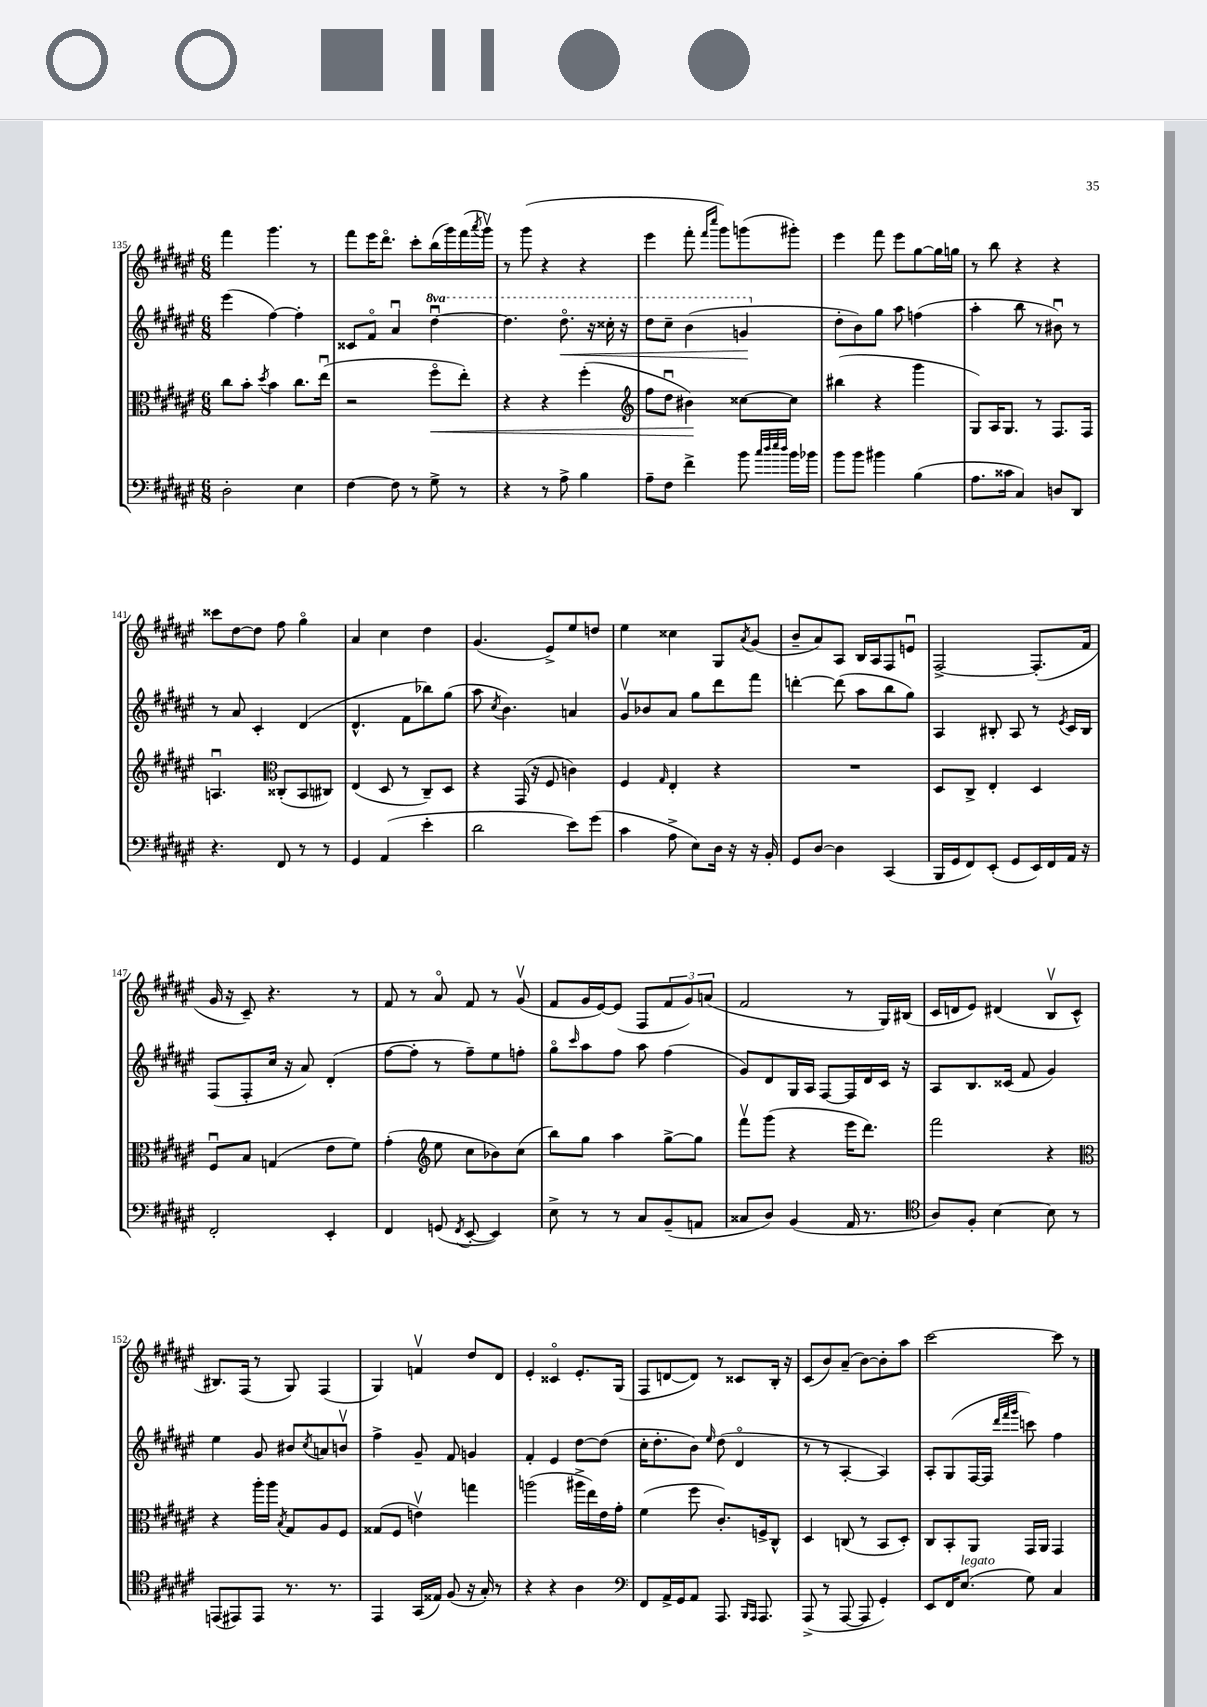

**kern	**kern	**kern	**kern
*staff4	*staff3	*staff2	*staff1
*clefF4	*clefC3	*clefG2	*clefG2
*k[f#c#g#d#a#e#]	*k[f#c#g#d#a#e#]	*k[f#c#g#d#a#e#]	*k[f#c#g#d#a#e#]
*M6/8	*M6/8	*M6/8	*M6/8
2D#'	8cc#	(4eee#	4fff#
.	8b'	.	.
.	8qdd#	.	.
.	4b	[4ff#)	4.ggg#
4E#	8.cc#	4ff#']	.
.	.	.	8r
.	(16ee#u	.	.
=	=	=	=
[4F#	2r	8c##	8fff#
.	.	8f#o	16eee#
.	.	.	8.ddd#o
8F#]	.	4a#u	.
8r	.	.	8ccc#'
8G#^	8ff#o	[4ddd#u	(16bb
.	.	.	16ggg#)
8r	8ee#')	.	(16fff#
.	.	.	8qaaa#
.	.	.	16ggg#v)
=	=	=	=
4r	4r	4.ddd#]	8r
.	.	.	(8ggg#
8r	4r	.	4r
8A#^	.	8.ddd#o	.
4B	(4ff#'	.	4r
.	.	16r	.
.	.	16ccc##'	.
.	.	16r	.
=	=	=	=
*	*clefG2	*	*
8A#~	8ff#	8ddd#	4eee#
8F#	8dd#u	8ccc#~	.
4f#^	4b#)	(4bb	8fff#'
.	.	.	16qqfff#
.	.	.	16qqcccc#
.	.	.	8ggg#)
8b	[8cc##	4gg	(8ggg
32qqcc#	.	.	.
32qqdd#	.	.	.
32qqee#	.	.	.
32qqdd#	.	.	.
16b	8cc##]	.	8ggg#')
16b-	.	.	.
=	=	=	=
8b	(4bb#	8dd#'	4eee#
8b	.	8b)	.
4b#	4r	8gg#	8fff#
.	.	8aa#	8eee#
(4B	4ggg#	(4ff	[8gg#
.	.	.	16gg#]
.	.	.	16gg
=	=	=	=
8.A#	8G#)	4aa#'	8r
.	16A#	.	8bb
16c##	8.G#	.	.
4C#)	.	8bb	4r
.	8r	8r	.
8D	8.F#	8b#u)	4r
8DD#	.	8r	.
.	16F#	.	.
=	=	=	=
4.r	4.Au	8r	8ccc##
.	.	8a#	[8dd#
.	.	4c#'	8dd#]
*	*clefC3	*	*
8FF#	(8C##'	.	8ff#
8r	8BB	(4d#	4gg#o
8r	8C#)	.	.
=	=	=	=
4GG#	(4E#	4.d#^^	4a#
(4AA#	8D#	.	4cc#
.	8r	8f#	.
4e#'	8C#~)	8bb-)	4dd#
.	8D#	(8gg#	.
=	=	=	=
2d#	4r	8aa#	(4.g#
.	.	8qcc#	.
.	.	4.b)	.
.	(16GG#	.	.
.	16r	.	.
.	8F#	.	8e#^)
8e#)	4c)	4a	8ee#
(8g#	.	.	8dd
=	=	=	=
4c#	4F#	8g#v	4ee#
.	.	8b-	.
.	16qqG#	.	.
8A#^	4E#'	8a#	4cc##
8E#)	.	8gg#	.
16D#	4r	8ddd#	8G#
16r	.	.	.
.	.	.	8qa#
16r	.	8fff#	(8g#
16BB'	.	.	.
=	=	=	=
8GG#	2.r	[4ddd'	8b~
[8D#	.	.	8a#)
4D#]	.	(8ddd]	8A#
.	.	8aa#	16B
.	.	.	16A#
(4CC#	.	8bb	8F#
.	.	8gg#)	8eu
=	=	=	=
16BBB	8D#	4A#	[2F#^
16GG#	.	.	.
8FF#)	8C#^	.	.
(8EE#'	4E#'	8B#'	.
8GG#	.	8A#	.
16EE#)	4D#	8r	(8.F#']
16FF#	.	.	.
.	.	8qe#	.
16AA#	.	16c#	.
16r	.	16B#	16f#
=	=	=	=
2FF#'	8F#u	(8F#	16g#
.	.	.	16r
.	8B	8F#'	8c#~)
.	(4G	16cc#	4.r
.	.	16r	.
.	.	8a#)	.
4EE#'	8e#	(4d#'	.
.	8f#)	.	8r
=	=	=	=
4FF#	(4g#'	[8ff#	8f#
.	.	8ff#']	8r
*	*clefG2	*	*
(8GG	8ee#	8r	8a#o
8qFF#	.	.	.
[8EE#'	8cc#	8ff#~)	8f#
4EE#])	8b-)	8ee#	8r
.	(8cc#	8ff'	(8g#v
=	=	=	=
8E#^	8bb)	8gg#o	8f#
.	.	16qqccc#	.
8r	8gg#	8aa#	16g#
.	.	.	[16e#)
8r	4aa#	8ff#	(8e#]
8C#	.	8aa#	8F#
(8BB~	[8gg#^	(4ff#	12f#
.	.	.	12g#)
8AA	8gg#]	.	.
.	.	.	(12a
=	=	=	=
8C##	8fff#v	8g#)	2f#
8D#)	(8ggg#	8d#	.
(4BB	4r	16G#	.
.	.	16A#	.
.	.	[8F#	.
16AA#	16eee#	16F#]	8r
8.r	8.ddd#)	16d#	.
.	.	16c#	16G#)
.	.	16r	(16B#
=	=	=	=
*clefC4	*	*	*
8A#)	2fff#	8A#	16c#
.	.	.	16d
8F#'	.	8.B	8e#)
[4B	.	.	(4d#
.	.	(16c##	.
.	.	8f#	.
8B]	4r	4g#)	8Bv
8r	.	.	8c#^^
=	=	=	=
*	*clefC3	*	*
(8EE	4r	4ee#	8.B#)
8EE#)	.	.	.
.	.	.	(16F#
8EE#	16aa#'	8g#	8r
.	16aa#	.	.
.	8qB	.	.
8.r	8G#	8b#	8G#)
.	.	8qcc#	.
.	8A#	8a	(4F#
8.r	.	.	.
.	8F#	8bv	.
=	=	=	=
4EE#	(8G##	4ff#^	4G#)
.	8F#	.	.
(16GG#	4ev)	8g#~	4fv
16E##)	.	.	.
(8F#	.	8f#	.
16r	4gg	4g	8dd#
16G#')	.	.	.
8r	.	.	8d#
=	=	=	=
4r	(2aa	4f#'	4e#'
4r	.	4e#	4c##o
4A#	16aa#^	[8dd#	8.e#'
.	16ee#)	.	.
.	16e#	(8dd#]	.
.	16g#'	.	(16G#
=	=	=	=
*clefF4	*	*	*
8FF#	(4f#	16cc#'	8F#
.	.	8.dd#'	.
16AA#^	.	.	[8d
16GG#	.	.	.
8AA#	8ff#	8b)	8d])
.	.	16qqee#	.
8.AAA#	8.c#')	(8dd#	8r
.	.	4d#o	8c##
16qqBBB	.	.	.
16qqAAA#	.	.	.
8.AAA#	16F^	.	.
.	8C#^^	.	16B'
.	.	.	16r
=	=	=	=
(8AAA#^	4D#	8r	(8c#
8r	.	8r	8b)
[8AAA#	(8C	[4A#'	(8a#~
8AAA#]	8r	.	[8b)
4GG#')	8BB	4A#])	8b']
.	8D#')	.	8aa#
=	=	=	=
8EE#	8C#	8A#'	[2ccc#
16FF#	8BB'	(8G#	.
(8.E#	.	.	.
.	8AA#	[16F#	.
.	.	16F#]	.
.	.	32qqddd#	.
.	.	32qqfff#	.
.	.	32qqggg#	.
8G#)	16GG#	8ccc)	.
.	16AA#	.	.
4C#	4GG#	4ff#	8ccc#]
.	.	.	8r
==	==	==	==
*-	*-	*-	*-
